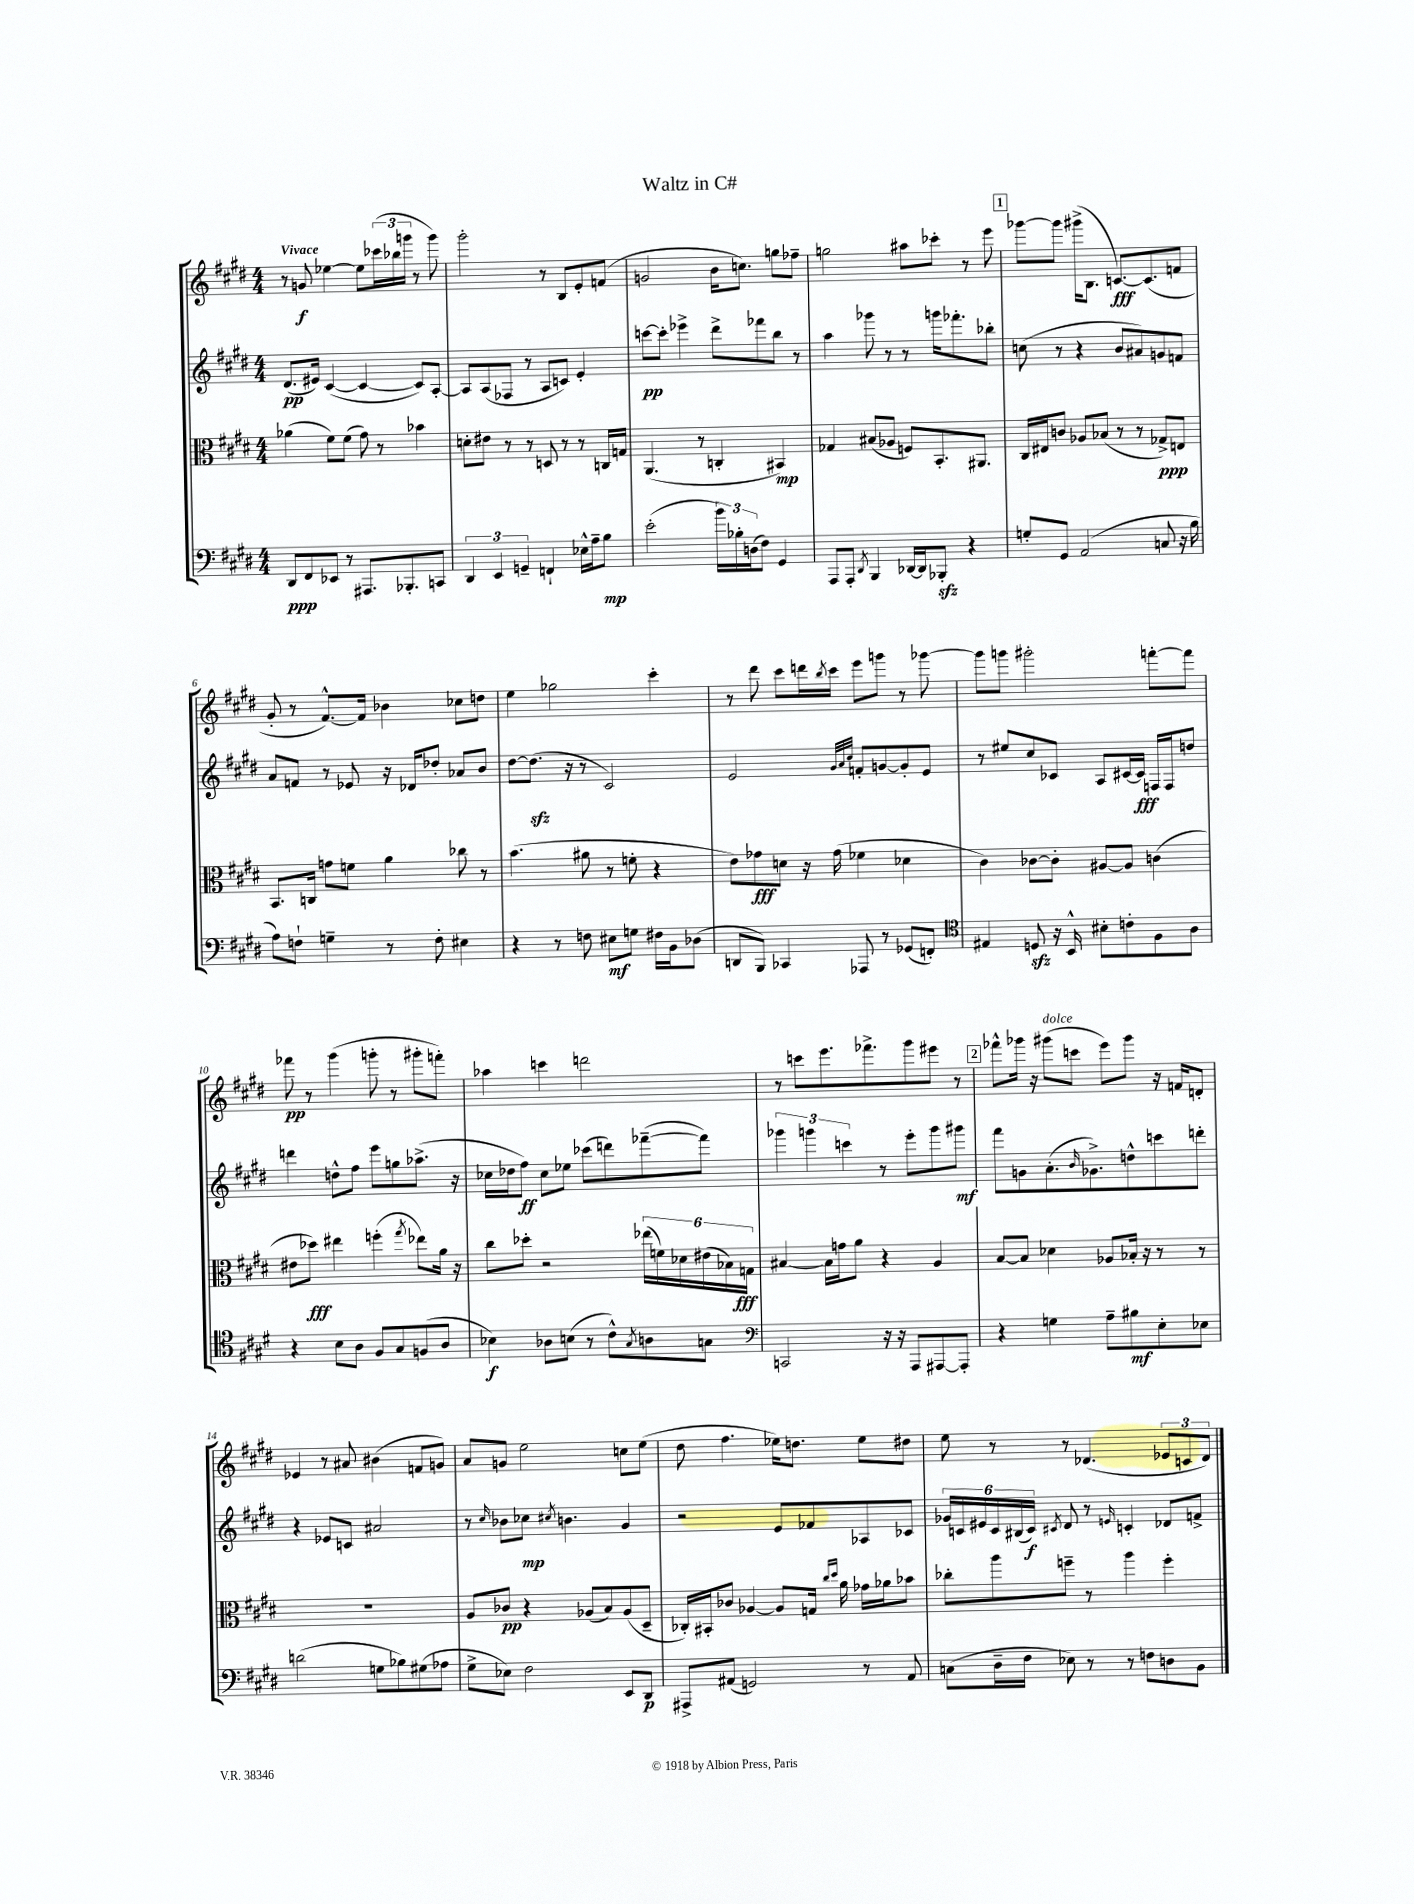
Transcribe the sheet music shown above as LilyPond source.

\header { title = "Waltz in C#" }
<<
\new StaffGroup <<
\new Staff = "s0" {
    \clef treble \key e \major \numericTimeSignature \time 4/4 \tempo "Vivace"
    r8 g'8\f ees''4~ ees''8 \tuplet 3/2 { ces'''16( bes''16 g'''16 } r8 g'''8) |
    gis'''2-. r8 b8 e'8-. f'8( |
    g'2 b'16 c''8.) g''8 fes''8-- |
    g''2 ais''8 ces'''8-. r8 e'''8 |
    \mark \markup { \box "1" } ges'''8~ ges'''8 gis'''16->( b8. c'8.~\fff) c'8.( f'8 |
    gis'8-. r8 fis'8.~-^) fis'16 bes'4 ces''8 d''8 |
    e''4 ges''2 cis'''4-. |
    r8 dis'''8 cis'''8 d'''16 \acciaccatura { b''8 } cis'''16 e'''8 g'''8 r8 ges'''8~ |
    ges'''8 g'''8 gis'''2-. f'''8~-. f'''8 |
    fes'''8\pp r8 gis'''4( g'''8-. r8 gis'''8-. f'''8-.) |
    aes''4 c'''4 d'''2 |
    r8 c'''8 e'''8. fes'''8.-> gis'''8 eis'''8 r8 |
    \mark \markup { \box "2" } fes'''8-^ ges'''16 r16 gis'''8^\markup { \italic "dolce" }( c'''8 e'''8) gis'''8 r16 f'16 d'8-. |
    ees'4 r8 ais'8 bis'4( f'8 g'8) |
    a'8 g'8 e''2 c''8 e''8( |
    dis''8 fis''4. ees''16) d''8. ees''8 dis''8 |
    e''8 r8 r8 des'4.( \tuplet 3/2 { ees'8 c'8 des'8) } \bar "|." |
}
\new Staff = "s1" {
    \clef treble \key e \major \numericTimeSignature \time 4/4
    dis'8.\pp( eis'16) cis'4~( cis'4~ cis'8) a8~-. |
    a8 a8( fes8 r8 a8 c'8) e'4-. |
    c'''8~\pp c'''8-. ees'''4-> dis'''8-> fes'''8 b''8 r8 |
    a''4 ges'''8 r8 r8 g'''16 fes'''8.-. bes''8-. |
    \mark \markup { \box "1" } c''8( r8 r4 b'8 ais'8) g'8 f'8 |
    a'8 f'8 r8 ees'8 r16 des'16 des''8-. aes'8 b'8 |
    dis''8~ dis''8.\sfz( r16 r8 cis'2) |
    e'2 \grace { gis'32 a'32 cis''32 } f'8-. g'8~ g'8-. e'8 |
    r8 eis''8 cis''8 ces'8 a8 cis'16~ cis'16\fff f16 f16 d''8 |
    d'''4 d''8-^ fis''8 e'''8 g''8 aes''8.->( r16 |
    ces''16 des''16 fis''8\ff) ces''8 ees''8 ces'''8( d'''8) fes'''8~--( fes'''8) |
    \tuplet 3/2 { ges'''4 g'''4 c'''4 } r8 e'''8-. g'''8 gis'''8\mf |
    \mark \markup { \box "2" } fis'''8 g'8 a'8.-.( \grace { b'16 } ges'8.->) d''8-^ c'''8 d'''8-. |
    r4 ees'8 c'8 ais'2 |
    r8 \grace { cis''16 } bes'8 ces''8\mp \acciaccatura { cis''8 } b'4. gis'4 |
    r2 e'8 fes'8 aes8 ces'8 |
    \tuplet 6/4 { ges'16 c'16 eis'16 c'16 bis16( c'16\f) } \acciaccatura { cis'8 } dis'8 r8 \grace { e'16 } c'4-. des'8 f'8-> \bar "|." |
}
\new Staff = "s2" {
    \clef alto \key e \major \numericTimeSignature \time 4/4
    aes'4( fis'8) fis'8( gis'8) r8 bes'4 |
    d'8-. eis'8 r8 r8 d8 r8 r8 c16 g16 |
    a,4.( r8 c4-. bis,4\mp) |
    ges4 bis8( aes8 f8) b,8.-. ais,8. |
    \mark \markup { \box "1" } cis16 eis16 c'8 aes8 bes8( r8 r8 ges8->\ppp) e8 |
    b,8. c16 g'8 f'8 a'4 ces''8 r8 |
    b'4.( ais'8 r8 f'8-. r4 |
    e'8) ges'8\fff d'8 r16 ges'16( fes'4 des'4 |
    cis'4) ces'8~ ces'8-. ais8~ ais8 c'4( |
    eis'8 des''8\fff) eis''4 f''4-.( \acciaccatura { gis''8 } ees''8) a'16 r16 |
    cis''8 des''8-. r2 \tuplet 6/4 { ees''16( f'16) des'16 eis'16( bes16) g16\fff } |
    bis4~ bis16 g'16 a'8 r4 a4 |
    \mark \markup { \box "2" } b8~ b8 des'4 aes8 bes16-. r16 r8 r8 |
    R1 |
    a8 ces'8\pp r4 aes8( b8) aes8( dis8-- |
    ces16-.) bis,16-. ces'8 aes4~ aes8 g16 \grace { cis''16 dis''16 } a'16 ges'16 aes'16 bes'8 |
    ces''8-. a''8 f''8-- r8 a''4 f''4-. \bar "|." |
}
\new Staff = "s3" {
    \clef bass \key e \major \numericTimeSignature \time 4/4
    dis,8\ppp fis,8 ees,8 r8 ais,,8. bes,,8.-. c,8 |
    \tuplet 3/2 { dis,4 e,4 g,4-- } f,4-! ees16-^ a16-- b8\mp |
    e'2-.( \tuplet 3/2 { b'16) bes16-. d16( } fis8) gis,4 |
    a,,8 a,,8-. \acciaccatura { dis,8 } b,,4 des,16~ des,16 bes,,8-.\sfz r4 |
    \mark \markup { \box "1" } g8-. gis,8 a,2( c8 r16 b16 |
    a8) f8-! g4-- r8 f8-. eis4 |
    r4 r8 f8 eis8\mf g8 fis16 b,16 des8( |
    d,8 b,,8) ces,4 aes,,8 r8 ges,8( f,8-.) |
    \clef tenor eis4 d8\sfz r16 b,16-^ bis8-. c'8-. fis8 a8 |
    r4 b8 a8 fis8 gis8 f8( a8 |
    bes4\f) aes8 b8( r8 cis'8-^) \acciaccatura { gis8 } a8 g8 |
    \clef bass c,2 r16 r16 a,,8 ais,,8~ ais,,8-. |
    \mark \markup { \box "2" } r4 g4 a8-- bis8\mf e8-. ees8 |
    d'2( g8 bes8) gis8( aes8 |
    gis8-> ees8) fis2 e,8 dis,8\p |
    ais,,8-> ais,8( g,2) r8 ais,8 |
    c8( dis16-- fis16 ees8) r8 r8 f8 d8 b,8 \bar "|." |
}
>>
>>
